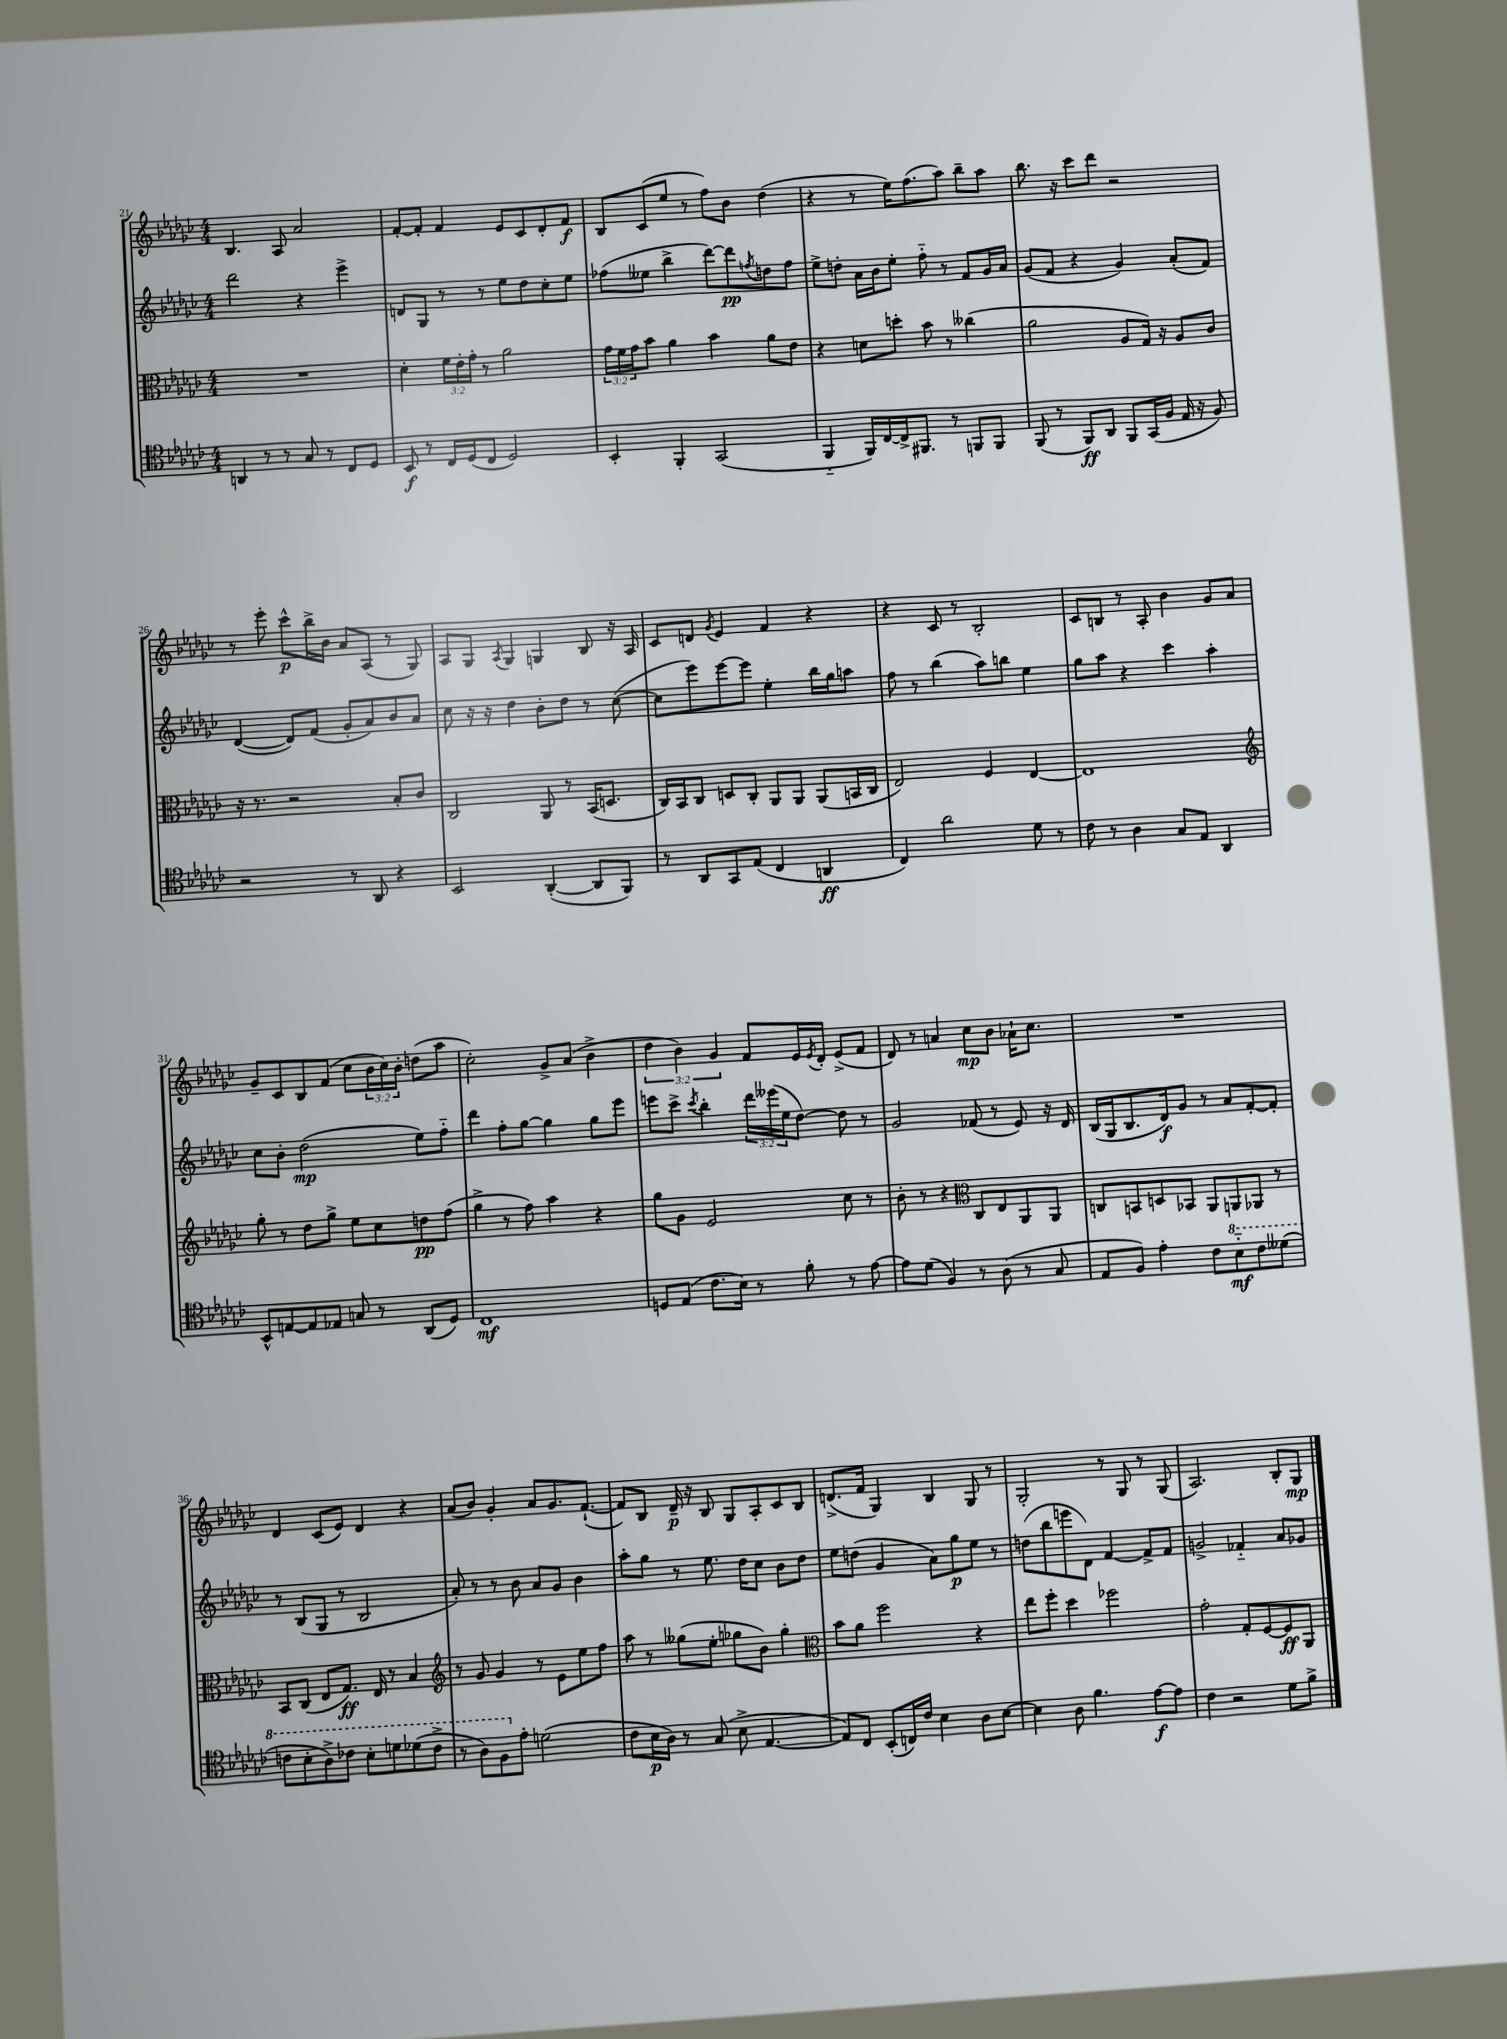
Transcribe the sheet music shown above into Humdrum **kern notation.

**kern	**kern	**kern	**kern
*staff4	*staff3	*staff2	*staff1
*clefC4	*clefC3	*clefG2	*clefG2
*k[b-e-a-d-g-c-]	*k[b-e-a-d-g-c-]	*k[b-e-a-d-g-c-]	*k[b-e-a-d-g-c-]
*M4/4	*M4/4	*M4/4	*M4/4
4AA/	1r	2ddd-\	4.B-/
8r	.	.	.
8r	.	.	8A-/
8G-/	.	4r	2a-/
8r	.	.	.
8C-/L	.	4eee-^\	.
8D-/J	.	.	.
=	=	=	=
8BB-/	4d-'\	8d/L	[8f'/L
8r	.	8G-/J	8f'/]J
16C-/LL	24f\LL	8r	4f/
.	24e-'\	.	.
(16D-/J	.	.	.
.	24g-'\JJ	.	.
8C-/J	8r	8r	.
2D-/)	2a-\	8ee-\L	8e-/L
.	.	8dd-\	8c-/
.	.	8cc-'\	8d-'/
.	.	8ee-\J	8f/J
=	=	=	=
4BB-'/	24g-\LL	(8ff-\L	8B-/L
.	24f\	.	.
.	24g-\J	.	.
.	8b-\J	8ee--\J	(8c-/
4FF'/	4a-\	4bb-^\	8ee-/J
.	.	.	8r
(2GG-/	4b-\	[8ddd-\L)	8ff\L)
.	.	8ddd-\]	8b-\J
.	.	8qff/	.
.	8a-\L	8dd\	(4dd-\
.	8e-\J	8ff\J	.
=	=	=	=
4FF'~/	4r	8ee-^\L	4r
.	.	8dd'\J	.
16FF/LL)	8d\L	16a-\LL	8r
[16C-/	.	16b-\J	.
16C-^/]J	8dd'\J	8ee-'\J	16ee-\LK)
8.FF#/J	.	.	(8.ff\
.	8b-\	8ff'~\	.
8r	8r	8r	8aa-\J)
8FF/L	(4cc--\	8f/L	8bb-~\L
8FF/J	.	16g-/L	8aa-\J
.	.	16a-/JJ	.
=	=	=	=
(8FF/	2a-\	(8g-/L	8.bb-\
8r	.	8f/J	.
.	.	.	16r
8FF/L)	.	4r	8ccc-\L
8AA-/J	.	.	8ddd-\J
8FF/L	8A-/L	4g-/)	2r
(16GG-/L	16G-/Jk)	.	.
16F/JJ	16r	.	.
16E-/	8A-/L	(8a-'/L	.
16r	.	.	.
8F/)	8c-/J	8f/J)	.
=	=	=	=
2r	16r	([4d-/	8r
.	8.r	.	.
.	.	.	8eee-'\
.	2r	8d-/]L)	8ccc-^^\L
.	.	(8f/J	16bb-^\L
.	.	.	16b-\JJ
8r	.	8g-'/L	8a-/L
8AA-/	.	8a-/)	(8A-/J
4r	8B-'/L	8b-/	8r
.	8c-/J	8a-/J	8G-/)
=	=	=	=
2BB-/	2C-/	8cc-\	8A-/L
.	.	16r	8G-/J
.	.	16r	.
.	.	.	8qA-/
.	.	4dd-\	4G-/
([4AA-'/	8AA-/	8b-'\L	4G/
.	8r	8dd-\J	.
8AA-/]L	(16BB-/LK	8r	8B-/
.	8.D/J	.	.
8FF/J)	.	([8cc-\	16r
.	.	.	16A-/
=	=	=	=
8r	16C-/LL)	8cc-\]L	8c-/L
.	16BB-/J	.	.
8AA-/L	8C-/J	8eee-\)	8d/J
.	.	.	8qg-/
8GG-/	8D/L	[8eee-\	4e-/
(8E-/J	8C-'/J	8eee-\]J	.
4C-/	8AA-/L	4ee-'\	4f/
.	8AA-/J	.	.
4AA/	(8AA-/L	16bb-\LL	4r
.	.	16gg-\J	.
.	16BB/L	8aa\J	.
.	16C-/JJ	.	.
=	=	=	=
4C-/)	2E-/)	8ff\	4r
.	.	8r	.
2a-\	.	(4bb-\	8c-/
.	.	.	8r
.	4F/	8aa-\L)	2B-'/
.	.	8bb\J	.
8d-\	[4E-/	4ee-\	.
8r	.	.	.
=	=	=	=
8c-\	1E-]	8gg-\L	8c-/L
8r	.	8aa-\J	8B/J
4A-\	.	4r	8r
.	.	.	8A-'/
8G-/L	.	4ccc-\	4b-\
8E-/J	.	.	.
4AA-/	.	4aa-'\	8g-/L
.	.	.	8a-/J
=	=	=	=
*	*clefG2	*	*
8BB-^^/L	8gg-'\	8cc-\L	8g-~/L
[8E/	8r	8b-'\J	8c-/
8E/]	8dd-\L	(2dd-\	8B-/
8E-/J	8gg-^\J	.	(8f/J
8G/	8ee-\L	.	8cc-\L
8r	8cc-\	.	24b-\L
.	.	.	24cc-\)
.	.	.	24b-'\JJ
(8AA-/L	8dd\	8ee-\L)	(8dd\L
8D-/J)	(8ff\J	8ff'~\J	8aa-\J
=	=	=	=
1C-	4gg-^\	4ddd-\	2cc-'\)
.	8r	8ff'\L	.
.	8ff\)	[8gg-\J	.
.	4aa-\	4gg-\]	8g-^/L
.	.	.	(8a-/J
.	4r	8gg-\L	4b-^\
.	.	8eee-\J	.
=	=	=	=
8D/L	8gg-\L	8eee\L	6dd-\
(8E-/J	8g-\J	8ccc-^\J	.
.	.	.	6b-\)
.	.	8qccc-/	.
8.c-\L	2e-/	4bb-'\	.
.	.	.	6g-/
16B-\Jk)	.	.	.
8r	.	24ddd-\LL	8f/L
.	.	(24eee--\	.
.	.	24ee-\J	.
8f'\	.	[8dd-\J)	16e-/L
.	.	.	8qe-/
.	.	.	16d-'/JJ
8r	8cc-\	8dd-\]	(8e-^/L
[8e-\	8r	8r	8f/J
=	=	=	=
8e-\]L	8b-'\	2g-/	8d-/)
(8d-\J	8r	.	8r
4F/)	4r	.	4a/
*	*clefC3	*	*
8r	8C-/L	(8f-/	8cc-\L
(8A-\	8E-/	8r	8b-\J
8r	8AA-/	8e-/)	16a-`\LK
.	.	.	8.cc-\J
8G-/	8AA-/J	16r	.
.	.	16d-/	.
=	=	=	=
8E-/L	8C/L	(16B-/LL	1r
.	.	16G-/J	.
8F/J)	8BB/	8.B-/	.
4e-'\	8D/	.	.
.	.	16d-/k)	.
.	8BB-/J	8g-/J	.
8c-\L	8AA-/L	8r	.
8b-'~\	8AA/	8a-/L	.
8cc-\	8AA-/J	[8f'/	.
(8dd--\J	8r	8f'/]J	.
=	=	=	=
8cc\L	8BB-/L	8r	4d-/
8b-'\	(8C-/J	(8B-/L	.
8a-^\)	8E-/L	8G-/J	(8c-/L
8cc-\J	8.G-/J)	8r	8e-/J)
8b-'\L	.	2B-/	4d-/
.	16E-/	.	.
8dd\	8r	.	.
(8dd-\	4B-/	.	4r
8cc-^\J	.	.	.
=	=	=	=
*	*clefG2	*	*
8r	8r	8a-'/)	(8a-/L
8a-\L)	8g-/	8r	8b-/J)
8f\	4g-/	8r	4g-'/
8e-'\J	.	8b-\	.
(2d\	8r	8a-/L	8a-/L
.	8e-\L	8g-/J	8.g-/
.	8ee-\	4b-\	.
.	.	.	([8.f`/J
.	8ff\J	.	.
=	=	=	=
8c-\L	8aa-\	8aa-'\L	8f/]L)
16B-\L	8r	8gg-\J	8B-/J
16A-\JJ)	.	.	.
8r	(8gg--\L	8r	16d-~/
.	.	.	16r
(8G-/	8ee-'\J	8.ee-\	8B-/
8B-^\	8gg-\L	.	8G-/L
.	.	16dd-\LK	.
[4.E-/	8b-\J)	8cc-\J	8A-'/
.	4gg-'\	8b-\L	8c-/
.	.	8dd-\J	8B-/J
=	=	=	=
*	*clefC3	*	*
8E-/]L)	8b-\L	8ee-\L	(8.d^/L
8C-/J	8a-\J	(8dd\J	.
.	.	.	16f/Jk
(8BB-'/L	2ff\	4g-/	4G-/)
16C/L)	.	.	.
16c-/JJ	.	.	.
4B-\	.	8a-\L)	4B-/
.	.	8gg-\	.
8A-\L	4r	8ee-\J	8G-/
[8B-\J	.	8r	8r
=	=	=	=
4B-\]	8ee-\L	(8dd\L	2G-'/
.	8ff'\J	8bb-\	.
8A-\	4dd-\	8eee\	.
4.f\	.	8d-\J)	.
.	2ff-\	[4f/	8r
.	.	.	8G-/
[8e-\L	.	8f^/]L	8r
8e-\]J	.	8f/J	(8G-/
=	=	=	=
4c-\	2g-'\	2g^/	2.A-/)
2r	.	.	.
.	8G-'/L	4f-'~/	.
.	[8F/	.	.
8d-\L	8F/]	8a-/L	8B-'/L
8f^\J	8AA-/J	8g-/J	8G-/J
==	==	==	==
*-	*-	*-	*-
